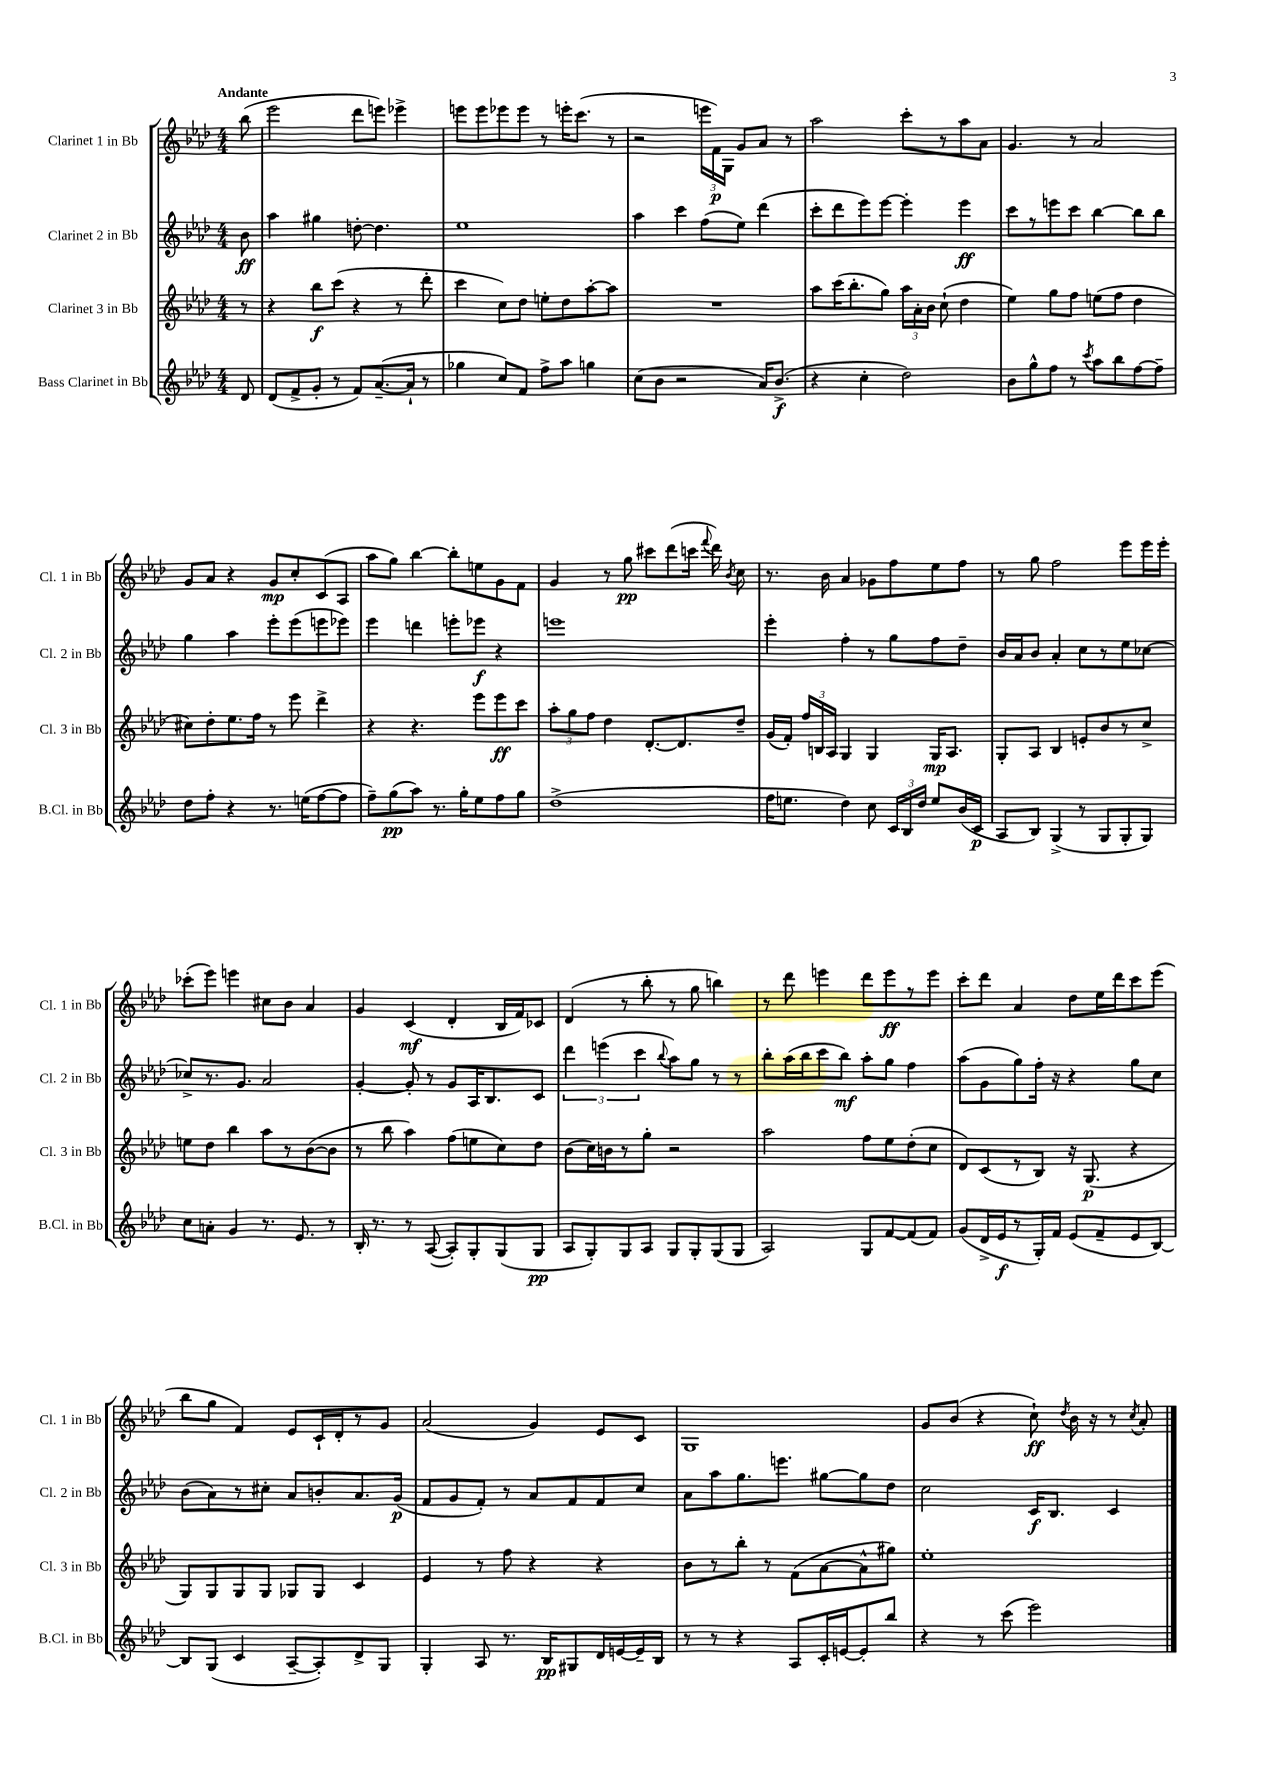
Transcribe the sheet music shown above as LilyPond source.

<<
\new StaffGroup <<
\new Staff = "s0" \with { instrumentName = "Clarinet 1 in Bb" shortInstrumentName = "Cl. 1 in Bb" } {
    \clef treble \key aes \major \numericTimeSignature \time 4/4 \partial 8 \tempo "Andante"
    \autoBeamOff bes''8( |
    ees'''2 des'''8[ e'''8]) ees'''4-> |
    e'''8[ e'''8 ees'''8 ees'''8] r8 e'''16[-. c'''8.]( r8 |
    r2 \tuplet 3/2 { e'''16[ f'16\p) g16] } g'8[ aes'8] r8 |
    aes''2 c'''8[-. r8 aes''8 aes'8] |
    g'4. r8 aes'2 |
    g'8[ aes'8] r4 g'8[\mp c''8-. c'8( aes8] |
    aes''8[ g''8]) bes''4~ bes''8[-. e''8 g'8 f'8] |
    g'4 r8 g''8\pp cis'''8[ des'''8( c'''16] \appoggiatura { f'''8 } des'''16) \acciaccatura { bes'8 } c''8 |
    r8. bes'16 aes'4 ges'8[ f''8 ees''8 f''8] |
    r8 g''8 f''2 ees'''8[ ees'''16 ees'''16]-. |
    ces'''8[-.( ees'''8]) e'''4 cis''8[ bes'8] aes'4 |
    g'4 c'4\mf( des'4-. bes16[ f'16) ces'8] |
    des'4( r8 bes''8-. r8 g''8 b''4) |
    r8 des'''8 e'''4 des'''8[ e'''8\ff r8 e'''8] |
    c'''8[-. des'''8] aes'4 des''8[ ees''16 des'''16 c'''8 ees'''8]( |
    bes''8[ g''8] f'4) ees'8[ c'16-! des'16-. r8 g'8] |
    aes'2( g'4) ees'8[ c'8] |
    g1 |
    g'8[ bes'8]( r4 c''8-!\ff) \acciaccatura { des''8 } bes'16 r16 r8 \acciaccatura { c''8 } aes'8-. \bar "|." |
}
\new Staff = "s1" \with { instrumentName = "Clarinet 2 in Bb" shortInstrumentName = "Cl. 2 in Bb" } {
    \clef treble \key aes \major \numericTimeSignature \time 4/4 \partial 8
    \autoBeamOff bes'8\ff |
    aes''4 gis''4 d''8~-. d''4. |
    ees''1 |
    aes''4 c'''4 f''8[( ees''8]) des'''4( |
    c'''8[-. des'''8 ees'''8) ees'''8]~ ees'''4-. ees'''4\ff |
    c'''8[ r8 e'''8 c'''8] bes''4~ bes''8[ bes''8] |
    g''4 aes''4 ees'''8[-. ees'''8( e'''8 ees'''8]) |
    ees'''4 d'''4 e'''8[-. ees'''8]\f r4 |
    e'''1 |
    ees'''4-. f''4-. r8 g''8[ f''8 des''8]-- |
    bes'16[ aes'16 bes'8] aes'4-. c''8[ r8 ees''8 ces''8]~ |
    ces''8[-> r8. g'8.] aes'2 |
    g'4~-. g'8-. r8 g'8[ aes16 bes8. c'8] |
    \tuplet 3/2 { des'''4 e'''4( c'''4 } \appoggiatura { bes''8 } aes''8[) g''8] r8 r8 |
    bes''8[-. aes''16( bes''16 c'''8 bes''8]\mf) aes''8[-. g''8] f''4 |
    aes''8[( g'8 g''8) f''16]-. r16 r4 g''8[ c''8] |
    bes'8[( aes'8) r8 cis''8]-. aes'8[ b'8-. aes'8. g'16]\p( |
    f'8[ g'8 f'8]-.) r8 aes'8[ f'8 f'8 c''8] |
    aes'8[ aes''8 g''8. e'''8.] gis''8[~ gis''8 des''8] |
    c''2 c'16[\f bes8.] c'4 \bar "|." |
}
\new Staff = "s2" \with { instrumentName = "Clarinet 3 in Bb" shortInstrumentName = "Cl. 3 in Bb" } {
    \clef treble \key aes \major \numericTimeSignature \time 4/4 \partial 8
    \autoBeamOff r8 |
    r4 bes''8[\f c'''8]( r4 r8 des'''8-. |
    c'''4 c''8[) des''8] e''8[-. des''8 aes''8~-. aes''8] |
    R1 |
    aes''8[ c'''16( bes''8.-. g''8]) \tuplet 3/2 { aes''16[ aes'16-. bes'16] } c''8-!( des''4 |
    ees''4) g''8[ f''8] e''8[( f''8] des''4 |
    cis''8[) des''8-. ees''8. f''16] r8 ees'''8 des'''4-> |
    r4 r4. ees'''8[ ees'''8\ff c'''8] |
    \tuplet 3/2 { aes''8[-. g''8 f''8] } des''4 des'8.[~-. des'8. des''8]-- |
    g'16[( f'16]-.) \tuplet 3/2 { f''16[ b16 aes16] } g4 g4 g16[\mp aes8.] |
    g8[-. aes8] bes4 e'8[-. bes'8 r8 c''8]-> |
    e''8[ des''8] bes''4 aes''8[ r8 bes'8~( bes'8] |
    r8 bes''8 aes''4) f''8[( e''8 c''8) des''8] |
    bes'8[( c''16) b'16 r8 g''8]-. r2 |
    aes''2 f''8[ ees''8 des''8-.( c''8] |
    des'8[) c'8( r8 bes8]) r16 g8.\p( r4 |
    g8[) g8 g8 g8] ges8[ ges8] c'4 |
    ees'4 r8 f''8 r4 r4 |
    bes'8[ r8 bes''8]-. r8 f'8[( aes'8~ aes'8-^ gis''8]) |
    ees''1-. \bar "|." |
}
\new Staff = "s3" \with { instrumentName = "Bass Clarinet in Bb" shortInstrumentName = "B.Cl. in Bb" } {
    \clef treble \key aes \major \numericTimeSignature \time 4/4 \partial 8
    \autoBeamOff des'8 |
    des'8[( f'8-> g'8]-. r8 f'8[) aes'8.~--( aes'16]-! r8 |
    ges''4 c''8[) f'8] f''8[-> aes''8] g''4 |
    c''8[( bes'8] r2 aes'16[) bes'8.]->\f( |
    r4 c''4-. des''2) |
    bes'8[ g''8-^ f''8] r8 \acciaccatura { c'''8 } aes''8[ bes''8 f''8~ f''8]-- |
    des''8[ f''8]-. r4 r8. e''16[( f''8~ f''8] |
    f''8[--) g''8\pp( aes''8]) r8. g''16[-. ees''8 f''8 g''8] |
    des''1->( |
    f''16[ e''8.] des''4) c''8 \tuplet 3/2 { c'16[ bes16 des''16] } e''8[ bes'16( c'16]\p |
    aes8[ bes8]) g4->( r8 g8[ g8-. g8]) |
    c''8[ a'8]-. g'4 r8. ees'8. r8 |
    bes16-. r8. r8 aes8~( aes8[-.) g8-. g8( g8]\pp |
    aes8[ g8-.) g8 aes8] g8[ g8-. g8( g8] |
    aes2) g8[ f'8~ f'8( f'8]) |
    g'8[( des'16-> ees'16\f r8 g16-.) f'16] ees'8[( f'8-- ees'8 bes8]~) |
    bes8[ g8]( c'4 aes8[~-- aes8-.) des'8-> g8] |
    g4-. aes8 r8. bes16[\pp gis8 des'16 e'16~ e'16-- bes16] |
    r8 r8 r4 aes8[ c'16-. e'16~ e'8-. bes''8] |
    r4 r8 c'''8( ees'''2) \bar "|." |
}
>>
>>
\layout { \context { \Score \remove "Bar_number_engraver" } }
